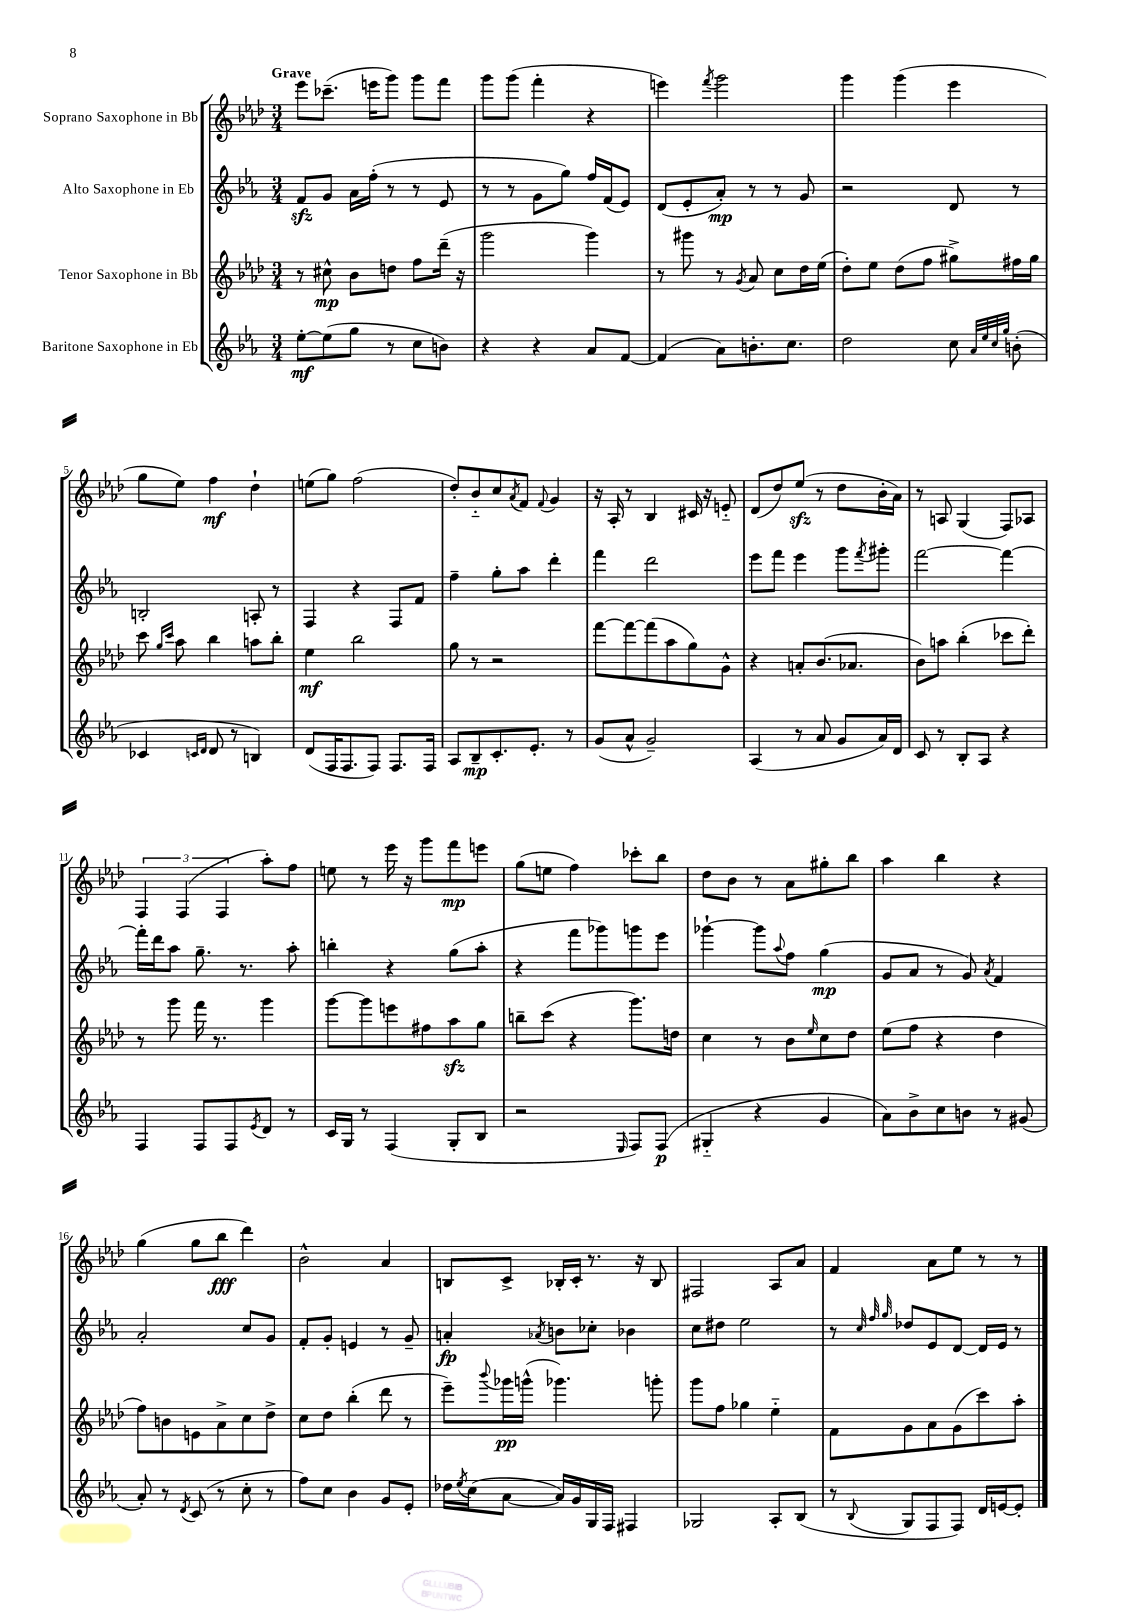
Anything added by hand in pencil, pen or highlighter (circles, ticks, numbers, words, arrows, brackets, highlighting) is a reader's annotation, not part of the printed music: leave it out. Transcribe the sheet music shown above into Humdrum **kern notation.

**kern	**dynam	**kern	**dynam	**kern	**dynam	**kern	**dynam
*part4	*part4	*part3	*part3	*part2	*part2	*part1	*part1
*staff4	*staff4	*staff3	*staff3	*staff2	*staff2	*staff1	*staff1
*I"Baritone Saxophone in Eb	*	*I"Tenor Saxophone in Bb	*	*I"Alto Saxophone in Eb	*	*I"Soprano Saxophone in Bb	*
*clefG2	*	*clefG2	*	*clefG2	*	*clefG2	*
*k[b-e-a-]	*	*k[b-e-a-d-]	*	*k[b-e-a-]	*	*k[b-e-a-d-]	*
*M3/4	*	*M3/4	*	*M3/4	*	*M3/4	*
=1	=1	=1	=1	=1	=1	=1	=1
!	!	!	!	!	!	!LO:TX:a:B:t=Grave	!
[8ee-'\L	mf	8r	.	8fzz/L	.	8eee-\L	.
(8ee-\]	.	8cc#X^^\	mp	8g/J	.	(8.ccc-X~\J	.
8gg\J	.	8b-\L	.	16a-\LL	.	.	.
.	.	.	.	(16ff'\JJ	.	16eeen\KL	.
8r	.	8ddn\J	.	8r	.	8ggg\J)	.
8cc\L	.	8ff\L	.	8r	.	8ggg\L	.
8bn\J)	.	(16ddd-~\Jk	.	8e-/	.	8fff\J	.
.	.	16r	.	.	.	.	.
=2	=2	=2	=2	=2	=2	=2	=2
4r	.	2ggg\	.	8r	.	8ggg\L	.
.	.	.	.	8r	.	(8ggg\J	.
4r	.	.	.	8g\L	.	4fff'\	.
.	.	.	.	8gg\J)	.	.	.
8a-/L	.	4ggg\)	.	16ff/LL	.	4r	.
.	.	.	.	(16f/J	.	.	.
[8f/J	.	.	.	8e-/J)	.	.	.
=3	=3	=3	=3	=3	=3	=3	=3
(4f/]	.	8r	.	(8d/L	.	4eeen\)	.
.	.	8ggg#X\	.	8e-'/	.	.	.
.	.	.	.	.	.	8qfff/	.
8a-\L)	.	8r	.	8a-'/J)	mp	2ggg\	.
.	.	8qg/	.	.	.	.	.
8.bn'\	.	8a-/	.	8r	.	.	.
.	.	8cc\L	.	8r	.	.	.
8.cc\J	.	.	.	.	.	.	.
.	.	16dd-\L	.	8g/	.	.	.
.	.	(16ee-\JJ	.	.	.	.	.
=4	=4	=4	=4	=4	=4	=4	=4
2dd\	.	8dd-'\L)	.	2r	.	4ggg\	.
.	.	8ee-\J	.	.	.	.	.
.	.	(8dd-\L	.	.	.	(4ggg\	.
.	.	8ff\J	.	.	.	.	.
8cc\	.	8gg#X^\L)	.	8d/	.	4eee-\	.
32qqa-/LLL	.	.	.	.	.	.	.
32qqee-/	.	.	.	.	.	.	.
32qqcc/	.	.	.	.	.	.	.
32qqgg/JJJ	.	.	.	.	.	.	.
(8bn'\	.	16ff#X\L	.	8r	.	.	.
.	.	16gg#\JJ	.	.	.	.	.
!!LO:LB:g=z
=5	=5	=5	=5	=5	=5	=5	=5
4c-X/	.	8ccc\	.	2Bn'/	.	8gg\L	.
.	.	16qqgg/LL	.	.	.	.	.
.	.	16qqccc/JJ	.	.	.	.	.
.	.	8aa-\	.	.	.	8ee-\J)	.
16qqcn/LL	.	.	.	.	.	.	.
16qqd/JJ	.	.	.	.	.	.	.
8d/	.	4bb-\	.	.	.	4ff\	mf
8r	.	.	.	.	.	.	.
4Bn/)	.	8aan\L	.	8An'/	.	4dd-`\	.
.	.	8bb-'\J	.	8r	.	.	.
=6	=6	=6	=6	=6	=6	=6	=6
(8d/L	.	4ee-\	mf	4F/	.	(8een\L	.
16F/K	.	.	.	.	.	8gg\J)	.
8.F/	.	.	.	.	.	.	.
.	.	2bb-\	.	4r	.	(2ff\	.
8F/J)	.	.	.	.	.	.	.
8.F/L	.	.	.	8F/L	.	.	.
.	.	.	.	8f/J	.	.	.
16F/Jk	.	.	.	.	.	.	.
=7	=7	=7	=7	=7	=7	=7	=7
8A-/L	.	8gg\	.	4ff~\	.	8dd-'/L)	.
8B-~/	mp	8r	.	.	.	8b-/	.
8.c'/	.	2r	.	8gg'\L	.	8cc/	.
.	.	.	.	.	.	8qa-/	.
.	.	.	.	8aa-\J	.	8f/J	.
8.e-'/J	.	.	.	.	.	.	.
.	.	.	.	.	.	8qqf/	.
.	.	.	.	4ddd'\	.	4g/	.
8r	.	.	.	.	.	.	.
=8	=8	=8	=8	=8	=8	=8	=8
(8g/L	.	[8fff\L	.	4fff\	.	16r	.
.	.	.	.	.	.	16A-'/	.
8a-^^/J	.	8fff\_	.	.	.	8r	.
2g~/)	.	(8fff\]	.	2ddd\	.	4B-/	.
.	.	8aa-\	.	.	.	.	.
.	.	8gg\)	.	.	.	16c#X/	.
.	.	.	.	.	.	16r	.
.	.	8g^^\J	.	.	.	8en/	.
=9	=9	=9	=9	=9	=9	=9	=9
(4A-/	.	4r	.	8eee-\L	.	(8d-/L	.
.	.	.	.	8fff\J	.	8dd-/)	.
8r	.	8an'/L	.	4eee-\	.	(8ee-zz/J	.
8a-/	.	(8.b-/	.	.	.	8r	.
8g/L	.	.	.	8ggg\L	.	8dd-\L	.
.	.	8.a-X/J	.	.	.	.	.
.	.	.	.	8qfff/	.	.	.
16a-/L)	.	.	.	8ggg#X'\J	.	16b-'\L	.
16d/JJ	.	.	.	.	.	16a-\JJ)	.
=10	=10	=10	=10	=10	=10	=10	=10
8c/	.	8b-\L)	.	[2fff\	.	8r	.
8r	.	8aan\J	.	.	.	8An/	.
8B-'/L	.	(4bb-'\	.	.	.	(4G/	.
8A-/J	.	.	.	.	.	.	.
4r	.	8ccc-X\L	.	4fff\_	.	8F/L)	.
.	.	8ddd-'\J)	.	.	.	8A-X/J	.
!!LO:LB:g=z
=11	=11	=11	=11	=11	=11	=11	=11
4F/	.	8r	.	16fff'\LL]	.	6F/	.
.	.	.	.	16ddd\J	.	.	.
.	.	8ggg\	.	8aa-\J	.	.	.
.	.	.	.	.	.	(6F/	.
8F/L	.	16fff\	.	8.gg~\	.	.	.
.	.	8.r	.	.	.	.	.
.	.	.	.	.	.	6F/	.
8F/	.	.	.	.	.	.	.
.	.	.	.	8.r	.	.	.
8qe-/	.	.	.	.	.	.	.
8d/J	.	4ggg\	.	.	.	8aa-'\L)	.
8r	.	.	.	8aa-'\	.	8ff\J	.
=12	=12	=12	=12	=12	=12	=12	=12
16c/LL	.	[8ggg\L	.	4bbn'\	.	8een\	.
16G/JJ	.	.	.	.	.	.	.
8r	.	8ggg\]	.	.	.	8r	.
(4F/	.	8eeen\	.	4r	.	16eee-\	.
.	.	.	.	.	.	16r	.
.	.	8ff#X\	.	.	.	8ggg\L	.
8G'/L	.	8aa-zz\	.	(8gg\L	.	8fff\	mp
8B-/J	.	8gg\J	.	8aa-'\J	.	8eeen\J	.
=13	=13	=13	=13	=13	=13	=13	=13
2r	.	8bbn~\L	.	4r	.	(8gg\L	.
.	.	(8ccc\J	.	.	.	8een\J	.
.	.	4r	.	8fff\L	.	4ff\)	.
.	.	.	.	8ggg-X\)	.	.	.
16qqE-/	.	.	.	.	.	.	.
8F/L)	.	8.ggg\L)	.	8gggn\	.	8ccc-X'\L	.
(8F/J	p	.	.	8eee-\J	.	8bb-\J	.
.	.	16ddn\Jk	.	.	.	.	.
=14	=14	=14	=14	=14	=14	=14	=14
4G#X/	.	4cc\	.	[4ggg-X`\	.	8dd-\L	.
.	.	.	.	.	.	8b-\J	.
4r	.	8r	.	8ggg-\L]	.	8r	.
.	.	.	.	8qqaa-/	.	.	.
.	.	8b-\L	.	8ff\J	.	8a-\L	.
.	.	16qqee-/	.	.	.	.	.
4g/	.	8cc\	.	(4gg\	mp	8gg#X'\	.
.	.	8dd-\J	.	.	.	8bb-\J	.
=15	=15	=15	=15	=15	=15	=15	=15
8a-\L)	.	(8ee-\L	.	8g/L	.	4aa-\	.
8b-^\	.	8ff\J	.	8a-/J	.	.	.
8cc\	.	4r	.	8r	.	4bb-\	.
8bn\J	.	.	.	8g/)	.	.	.
.	.	.	.	8qa-/	.	.	.
8r	.	4dd-\	.	4f/	.	4r	.
(8g#X/	.	.	.	.	.	.	.
!!LO:LB:g=z
=16	=16	=16	=16	=16	=16	=16	=16
8a-'/)	.	8ff\L)	.	2a-'/	.	(4gg\	.
8r	.	8bn\	.	.	.	.	.
8qd/	.	.	.	.	.	.	.
(8c/	.	8en\	.	.	.	8gg\L	.
8r	.	8a-^\	.	.	.	8bb-\J	fff
8cc'\	.	8cc\	.	8cc/L	.	4ddd-\)	.
8r	.	8dd-^\J	.	8g/J	.	.	.
=17	=17	=17	=17	=17	=17	=17	=17
8ff\L)	.	8cc\L	.	8f'/L	.	2b-^^\	.
8cc\J	.	8dd-\J	.	8g'/J	.	.	.
4b-\	.	(4bb-'\	.	4en/	.	.	.
8g/L	.	8ddd-\	.	8r	.	4a-/	.
8e-'/J	.	8r	.	8g~/	.	.	.
=18	=18	=18	=18	=18	=18	=18	=18
16dd-X\LL	.	8eee-~\L)	.	4an'/	fp	8Bn/L	.
8qee-/	.	.	.	.	.	.	.
(16cc\J	.	.	.	.	.	.	.
.	.	8qqbbb-/	.	.	.	.	.
[8a-\J	.	16ggg-X\L	pp	.	.	8c^/J	.
.	.	(16gggn^^\JJ	.	.	.	.	.
.	.	.	.	8qa-X/	.	.	.
16a-/LL])	.	4.ggg-X\)	.	8bn\L	.	16B-X'/LL	.
16g/	.	.	.	.	.	16c'/JJ	.
16G/	.	.	.	8cc-X'\J	.	8.r	.
16F/JJ	.	.	.	.	.	.	.
4F#X/	.	.	.	4b-X\	.	.	.
.	.	.	.	.	.	16r	.
.	.	8gggn'\	.	.	.	8B-/	.
=19	=19	=19	=19	=19	=19	=19	=19
2G-X/	.	8ggg\L	.	8cc\L	.	2F#X/	.
.	.	8ff\J	.	8dd#X\J	.	.	.
.	.	4gg-X\	.	2ee-\	.	.	.
8A-'/L	.	4ee-\	.	.	.	8A-/L	.
(8B-/J	.	.	.	.	.	8a-/J	.
=20	=20	=20	=20	=20	=20	=20	=20
8r	.	8f\L	.	8r	.	4f/	.
.	.	.	.	32qqcc/	.	.	.
.	.	.	.	32qqff/	.	.	.
8qqB-/	.	.	.	32qqgg/	.	.	.
8G/L	.	8g\	.	8dd-X/L	.	.	.
8F/	.	8a-\	.	8e-/	.	8a-\L	.
8F/J)	.	(8g\	.	[8d/J	.	8ee-\J	.
16d/LL	.	8ccc\)	.	16d/LL]	.	8r	.
[16en/J	.	.	.	16e-/JJ	.	.	.
8e'/J]	.	8aa-'\J	.	8r	.	8r	.
==	==	==	==	==	==	==	==
*-	*-	*-	*-	*-	*-	*-	*-
